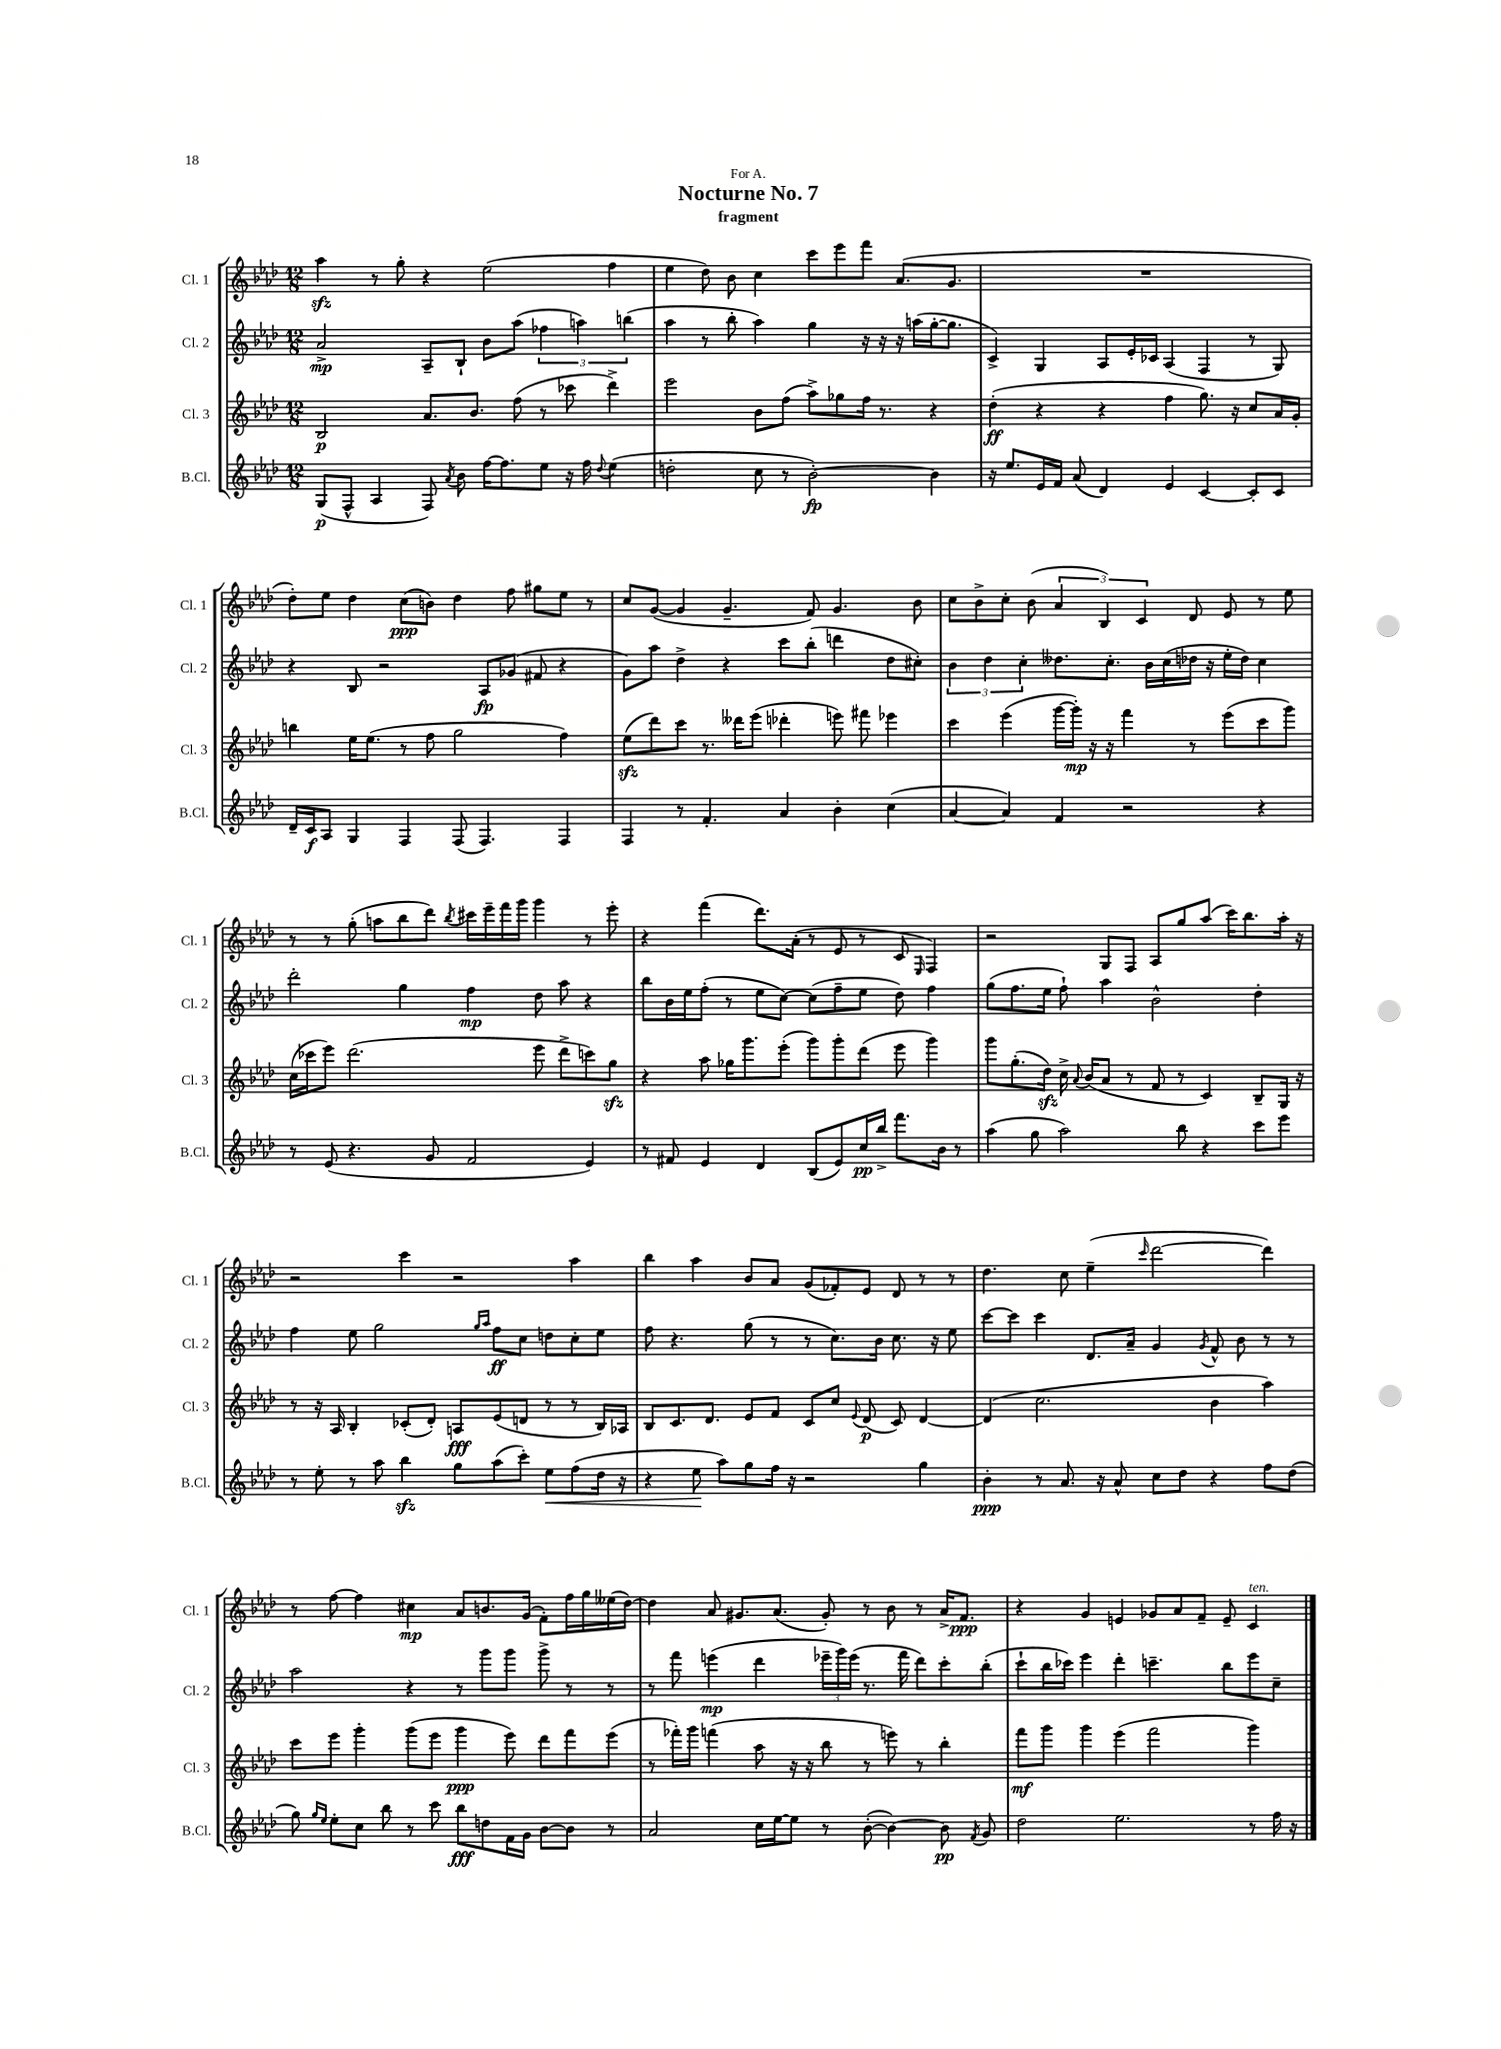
\header { title = "Nocturne No. 7" subtitle = "fragment" dedication = "For A." }
<<
\new StaffGroup <<
\new Staff = "s0" \with { instrumentName = "Cl. 1" shortInstrumentName = "Cl. 1" } {
    \clef treble \key aes \major \numericTimeSignature \time 12/8
    \autoBeamOff aes''4\sfz r8 g''8-. r4 ees''2( f''4 |
    ees''4 des''8) bes'8 c''4 c'''8[ ees'''8 f'''8] aes'8.[( g'8.] |
    R1. |
    des''8[-.) ees''8] des''4 c''8[\ppp( b'8]) des''4 f''8 gis''8[ ees''8] r8 |
    c''8[ g'8]~( g'4 g'4.-- f'8) g'4. bes'8 |
    c''8[ bes'8-> c''8]-. bes'8( \tuplet 3/2 { aes'4 bes4) c'4 } des'8 ees'8 r8 ees''8 |
    r8 r8 g''8-.( a''8[ bes''8 des'''8]) \acciaccatura { bes''8 } cis'''16[ ees'''16-- f'''16 g'''16] g'''4 r8 ees'''8-. |
    r4 f'''4( des'''8.[) aes'16]-.( r8 ees'8 r8 c'8 \grace { ees16 } f4) |
    r2 g8[ f8] aes8[ g''8 aes''8]( c'''16[) bes''8. aes''16]-. r16 |
    r2 c'''4 r2 aes''4 |
    bes''4 aes''4 bes'8[ aes'8] g'8[( fes'8-.) ees'8] des'8 r8 r8 |
    des''4. c''8 ees''4--( \grace { c'''16 } des'''2~ des'''4) |
    r8 f''8~ f''4 cis''4\mp aes'8[ b'8. g'16]( f'8[-.) f''16 g''16 eeses''16( des''16]~) |
    des''4 aes'8 gis'8.[ aes'8.]( gis'8-.) r8 bes'8 r8 aes'16[-> f'8.]\ppp |
    r4 g'4 e'4 ges'8[ aes'8 f'8]-- e'8-- c'4^\markup { \italic "ten." } \bar "|." |
}
\new Staff = "s1" \with { instrumentName = "Cl. 2" shortInstrumentName = "Cl. 2" } {
    \clef treble \key aes \major \numericTimeSignature \time 12/8
    \autoBeamOff aes'2->\mp aes8[-- bes8]-! bes'8[ aes''8]( \tuplet 3/2 { fes''4 a''4) b''4( } |
    aes''4 r8 bes''8-. aes''4) g''4 r16 r16 r16 a''16[( g''16~-. g''8.] |
    c'4->) g4 aes8[ ees'16-. ces'16] aes4( f4 r8 g8) |
    r4 bes8 r2 aes8[\fp ges'8]( fis'8 r4 |
    g'8[) aes''8] des''4-> r4 c'''8[ bes''8]-.( d'''4 des''8[ cis''8]-.) |
    \tuplet 3/2 { bes'4 des''4 c''4-. } deses''8.[ c''8.]-. bes'16[ c''16( des''16] r16 ees''16[-. des''16]) c''4 |
    des'''2-. g''4 f''4\mp des''8 aes''8 r4 |
    bes''8[ bes'16 ees''16 f''8]-.( r8 ees''8[ c''8]~) c''8[( f''8-- ees''8] des''8) f''4 |
    g''8[( f''8. ees''16] f''8-!) aes''4 bes'2-^ des''4-. |
    f''4 ees''8 g''2 \grace { g''16[ aes''16] } f''8[\ff c''8] d''8[ c''8-. ees''8] |
    f''8 r4. g''8( r8 r8 c''8.[) bes'16] c''8. r16 ees''8 |
    c'''8[~ c'''8] c'''4 des'8.[ aes'16]-- g'4 \acciaccatura { g'8 } f'8-^ bes'8 r8 r8 |
    aes''2 r4 r8 g'''8[ g'''8] g'''8-> r8 r8 |
    r8 f'''8 e'''4\mp( des'''4 \tuplet 3/2 { ees'''16[-- g'''16) ees'''16]( } r8. f'''16 des'''8[) c'''8-. bes''8]-.( |
    c'''8[-! bes''16 ces'''16]) ees'''4 des'''4-. c'''4.-- bes''8[ ees'''8 c''8]-- \bar "|." |
}
\new Staff = "s2" \with { instrumentName = "Cl. 3" shortInstrumentName = "Cl. 3" } {
    \clef treble \key aes \major \numericTimeSignature \time 12/8
    \autoBeamOff bes2\p aes'8.[ bes'8.] f''8( r8 ces'''8 des'''4->) |
    ees'''2 bes'8[ f''8]( aes''8[->) ges''8 f''16] r8. r4 |
    des''4-.\ff( r4 r4 f''4 g''8.) r16 c''8[ aes'16 g'16]-. |
    b''4 ees''16[ ees''8.]( r8 f''8 g''2 f''4) |
    ees''8[\sfz( des'''8) c'''8] r8. deses'''16[ ees'''8]( des'''4-. e'''8) fis'''8 ees'''4 |
    c'''4 ees'''4( g'''16[~ g'''16]-.\mp) r16 r16 f'''4 r8 ees'''8[( c'''8 g'''8]) |
    c''16[( ces'''16 ees'''8]) des'''2.( ees'''8 des'''8[-> c'''8) g''8]\sfz |
    r4 aes''8 ges''16[ g'''8. ees'''8]-.( g'''8[) g'''8-. des'''8]( ees'''8 g'''4) |
    g'''8[ g''8.-.( des''16]\sfz) c''16-> \appoggiatura { aes'8 } bes'16[( aes'8] r8 f'8 r8 c'4) bes8[-- g16] r16 |
    r8 r16 aes16 bes4-. ces'8[-.( des'8]-.) a8[\fff ees'8( d'8] r8 r8 bes16[) aes16] |
    bes8[ c'8. des'8.] ees'8[ f'8] c'8[ c''8] \appoggiatura { ees'8 } des'8\p( c'8) des'4~ |
    des'4( c''2. bes'4 aes''4) |
    c'''8[ ees'''8] g'''4-. g'''8[( ees'''8] g'''4\ppp ees'''8) des'''8[ f'''8 ees'''8]( |
    r8 fes'''16[-.) g'''16] f'''4( aes''8 r16 r16 bes''8 r8 e'''8) r8 bes''4-. |
    f'''8[\mf g'''8] g'''4 ees'''4( f'''2 g'''4) \bar "|." |
}
\new Staff = "s3" \with { instrumentName = "B.Cl." shortInstrumentName = "B.Cl." } {
    \clef treble \key aes \major \numericTimeSignature \time 12/8
    \autoBeamOff g8[\p( f8]-^ aes4 f8) \acciaccatura { aes'8 } bes'8 f''16[~ f''8. ees''8] r16 f''16 \appoggiatura { des''8 } ees''4( |
    d''2-. c''8 r8 bes'2~-.\fp) bes'4 |
    r16 ees''8.[ ees'16 f'16] aes'8( des'4) ees'4 c'4~ c'8[-. c'8] |
    des'16[-- c'16\f aes8] g4 f4 f8( f4.) f4 |
    f4 r8 f'4.-. aes'4 bes'4-. c''4( |
    aes'4~ aes'4) f'4 r2 r4 |
    r8 ees'8( r4. g'8 f'2 ees'4) |
    r8 fis'8 ees'4 des'4 bes8[( ees'8) c''16\pp bes''16]-> f'''8.[ bes'16] r8 |
    aes''4( g''8 aes''2) bes''8 r4 c'''8[ ees'''8] |
    r8 ees''8-. r8 aes''8 bes''4\sfz g''8[ aes''8( c'''8]-.) ees''8[\< f''8( des''16] r16 |
    r4 ees''8\! aes''8[) g''8 f''16] r16 r2 g''4 |
    bes'4-.\ppp r8 aes'8. r16 aes'8-^ c''8[ des''8] r4 f''8[ des''8]( |
    g''8) \grace { g''16[ ees''16] } ees''8[-. c''8] bes''8 r8 c'''8 bes''8[\fff d''8 f'16 g'16] bes'8[~ bes'8] r8 |
    aes'2 c''16[ ees''16~ ees''8] r8 bes'8~-.( bes'4~) bes'8\pp \acciaccatura { f'8 } g'8 |
    des''2 ees''2. r8 f''16 r16 \bar "|." |
}
>>
>>
\layout { \context { \Score \remove "Bar_number_engraver" } }
